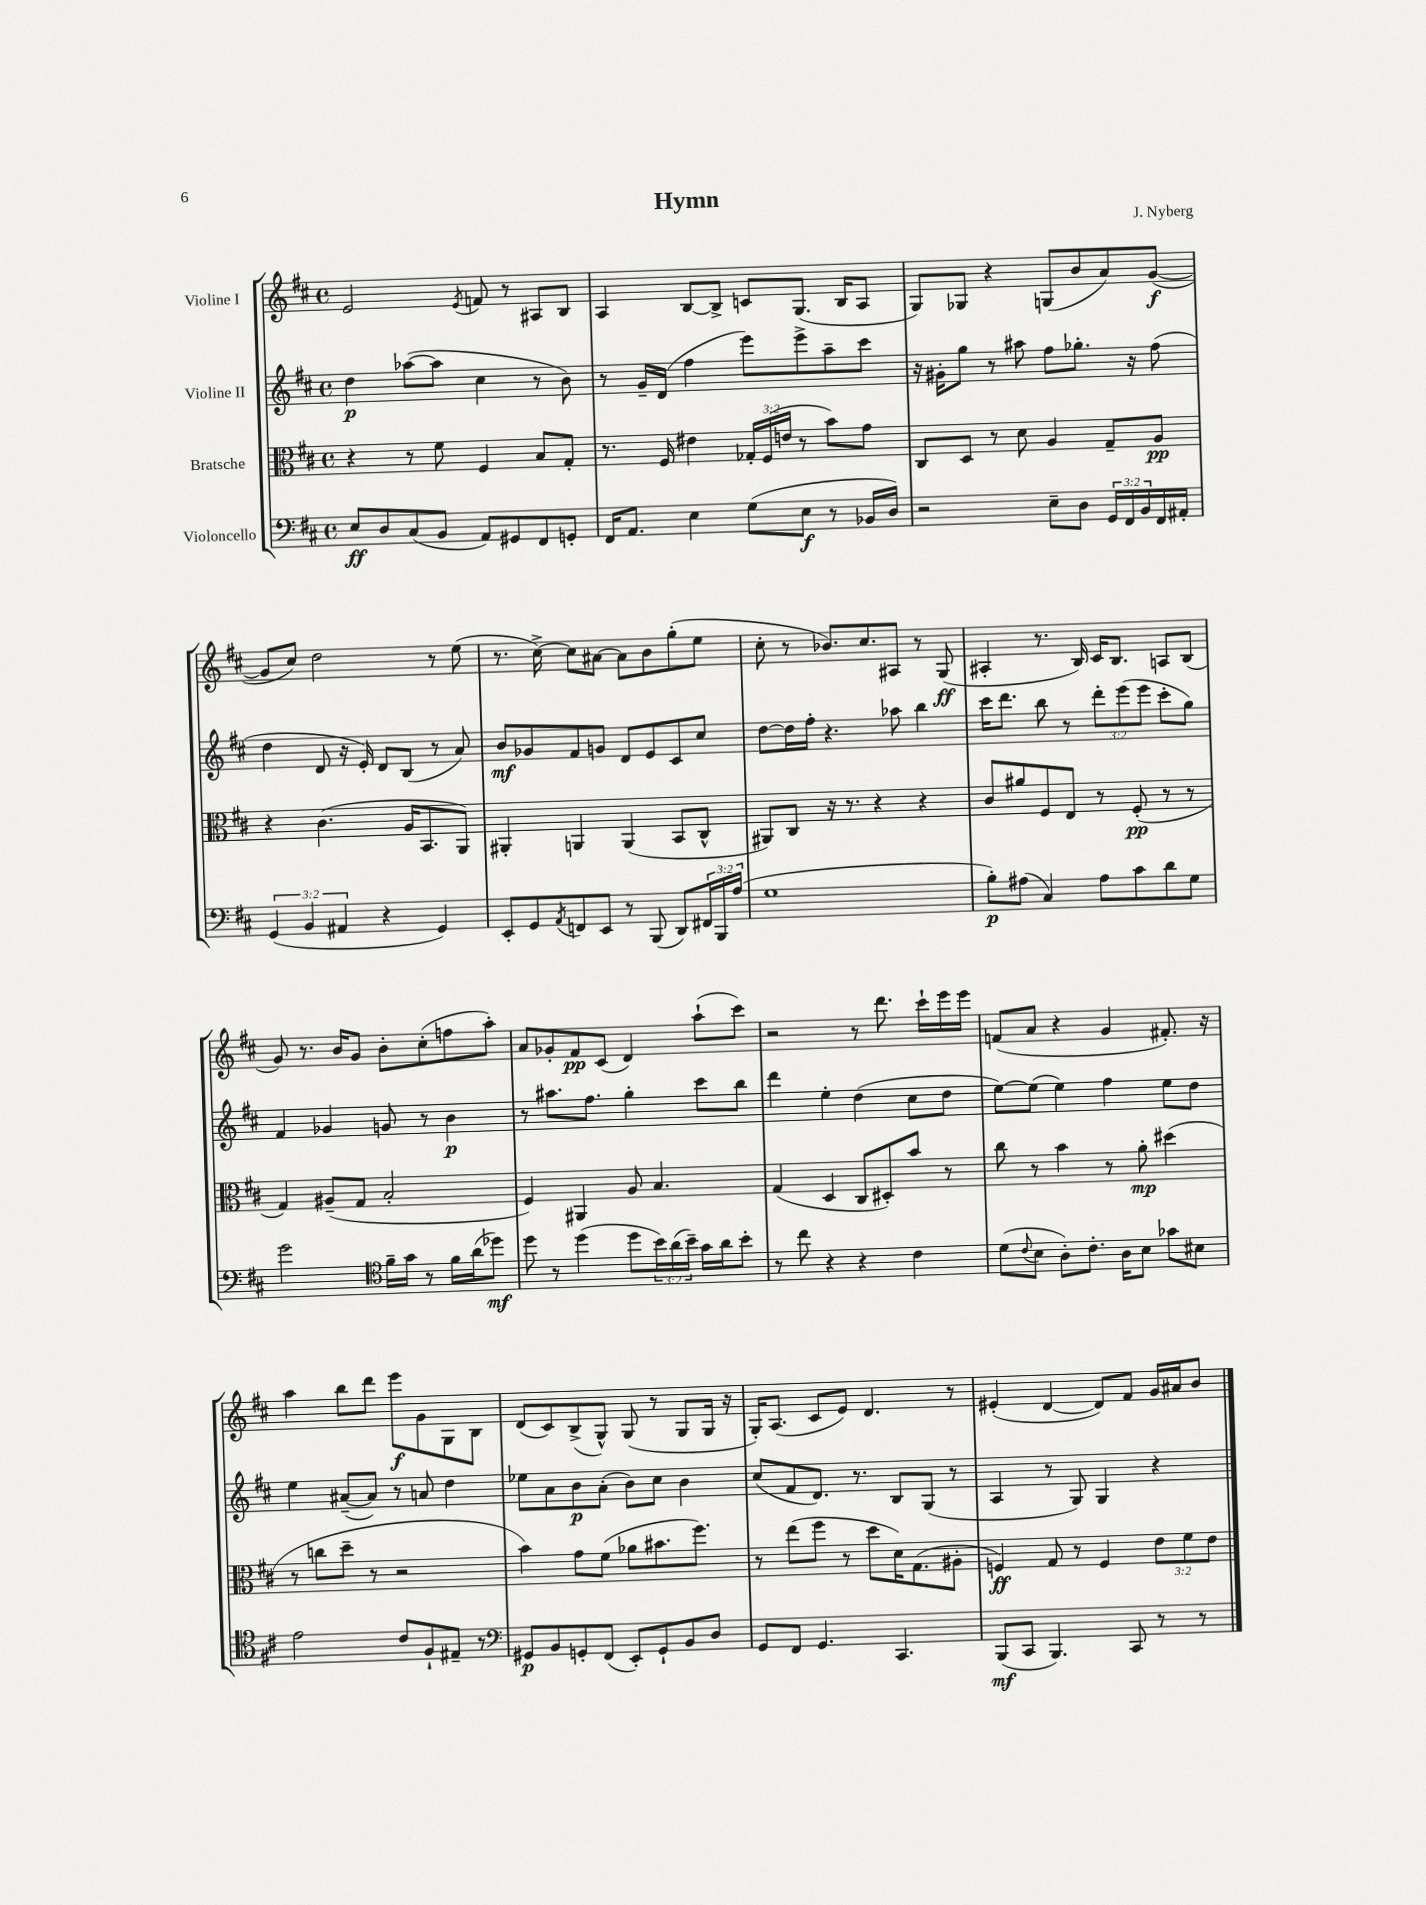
\header { title = "Hymn" composer = "J. Nyberg" }
<<
\new StaffGroup <<
\new Staff = "s0" \with { instrumentName = "Violine I" } {
    \clef treble \key d \major \defaultTimeSignature \time 4/4
    e'2 \acciaccatura { e'8 } f'8 r8 ais8 b8 |
    a4 b8~ b8-> c'8 g8.( b16 a8 |
    g8) ges8 r4 g8( b'8 a'8) g'8~\f( |
    g'8 cis''8) d''2 r8 e''8( |
    r8. cis''16~->) cis''8 ais'8~ ais'8 b'8 g''8-.( e''8 |
    cis''8-. r8 bes'8.) cis''8. ais8 r8 g8\ff( |
    ais4-. r8. b16) cis'16 b8. a8 b8( |
    g'8) r8. b'16 g'8 b'8-. cis''8-.( f''8 a''8-.) |
    a'8 ges'8-. fis'8\pp cis'8( d'4) a''8-!( cis'''8) |
    r2 r8 d'''8. cis'''16-! e'''16 e'''16 |
    f'8( a'8 r4 g'4 fis'8.-.) r16 |
    a''4 b''8 d'''8 e'''8\f g'8 g8 b8 |
    d'8( cis'8) b8->( g8-^) g8( r8 g8 g16 r16 |
    g16-.) a8.( cis'8 e'8) d'4. r8 |
    eis'4-.( d'4~ d'8) fis'8 g'16 ais'16 b'8 \bar "|." |
}
\new Staff = "s1" \with { instrumentName = "Violine II" } {
    \clef treble \key d \major \defaultTimeSignature \time 4/4 \override Staff.TupletNumber.text = #tuplet-number::calc-fraction-text
    d''4\p aes''8~( aes''8 cis''4 r8 b'8) |
    r8 g'16-- d'16( fis''4 e'''8) e'''8-> a''8-- cis'''8 |
    r16 gis'16-. g''8 r8 ais''8 fis''8 ges''8.-. r16 fis''8( |
    d''4 d'8 r16 e'16-.) d'8 b8( r8 a'8) |
    b'8\mf ges'8 fis'8 g'8 d'8 e'8 cis'8 cis''8 |
    d''8~ d''16 fis''16-. r4. aes''8 b''4 |
    cis'''16 d'''8. b''8 r8 \tuplet 3/2 { d'''8-. e'''8( e'''8 } cis'''8-. g''8) |
    fis'4 ges'4 g'8 r8 b'4\p |
    r8 ais''8. fis''8. g''4-. cis'''8 b''8 |
    d'''4 e''4-. d''4( cis''8 d''8 |
    e''8~) e''8( e''4) fis''4 e''8 d''8 |
    e''4 ais'8~--( ais'8) r8 a'8 d''4 |
    ees''8 a'8 b'8\p a'8-.( b'8) cis''8 b'4 |
    cis''8( fis'8 d'8.) r8. b8 g8( r8 |
    a4 r8 g8) g4 r4 \bar "|." |
}
\new Staff = "s2" \with { instrumentName = "Bratsche" } {
    \clef alto \key d \major \defaultTimeSignature \time 4/4 \override Staff.TupletNumber.text = #tuplet-number::calc-fraction-text
    r4 r8 fis'8 fis4 b8 g8-. |
    r8. fis16 eis'4 \tuplet 3/2 { ges16-. fis16( e'16 } r8 b'8) g'8 |
    cis8 d8 r8 d'8 a4 g8-- a8\pp |
    r4 cis'4.( a16 b,8. a,8) |
    ais,4-. a,4 a,4( b,8 cis8-^ |
    ais,8) cis8 r16 r8. r4 r4 |
    cis'8 ais'8 fis8 e8 r8 fis8-.\pp( r8 r8 |
    g4) ais8--( g8 b2-. |
    fis4) ais,4 a8 b4. |
    g4( d4 cis8 dis8-.) b'8 r8 |
    cis''8 r8 b'4 r8 a'8-.\mp dis''4( |
    r8 c''8 d''8-- r8 r2 |
    b'4) g'8 fis'8( aes'8 bis'8. fis''8.) |
    r8 e''8( fis''8 r8 d''8 d'16) g8.( ais8-. |
    f4\ff) g8 r8 f4 \tuplet 3/2 { e'8 fis'8 e'8 } \bar "|." |
}
\new Staff = "s3" \with { instrumentName = "Violoncello" } {
    \clef bass \key d \major \defaultTimeSignature \time 4/4 \override Staff.TupletNumber.text = #tuplet-number::calc-fraction-text
    e8\ff d8 cis8( b,8 a,8) gis,8 fis,8 g,8-. |
    fis,16 a,8. e4 g8( e8\f r8 bes,16 d16) |
    r2 e8-- d8 \tuplet 3/2 { g,16 fis,16 b,16 } fis,16 ais,16-. |
    \tuplet 3/2 { g,4( b,4 ais,4 } r4 g,4) |
    e,8-. g,8 \acciaccatura { a,8 } f,8 e,8 r8 b,,8( d,8) \tuplet 3/2 { fis,16 b,,16 a16( } |
    g1 |
    b8-.\p) ais8( cis4) ais8 cis'8 d'8 g8 |
    g'2 \clef tenor fis'16-- g'16 r8 fis'16 a'16( des''8\mf) |
    d''8 r8 d''4( d''8 \tuplet 3/2 { b'16) a'16( b'16--) } g'16 a'16 b'8-. |
    r8 cis''8 r4 r4 cis'4 |
    d'8( \appoggiatura { cis'8 } b8 a8-.) cis'8.-. a16 b8 ges'8 bis8 |
    e'2 cis'8 fis8-! eis8-- r8 |
    \clef bass gis,8\p b,8 g,8-. fis,8( e,8-.) g,8-! b,8 d8 |
    g,8 fis,8 g,4. cis,4. |
    b,,8\mf( cis,8 b,,4.) cis,8 r8 r8 \bar "|." |
}
>>
>>
\layout { \context { \Score \remove "Bar_number_engraver" } }
